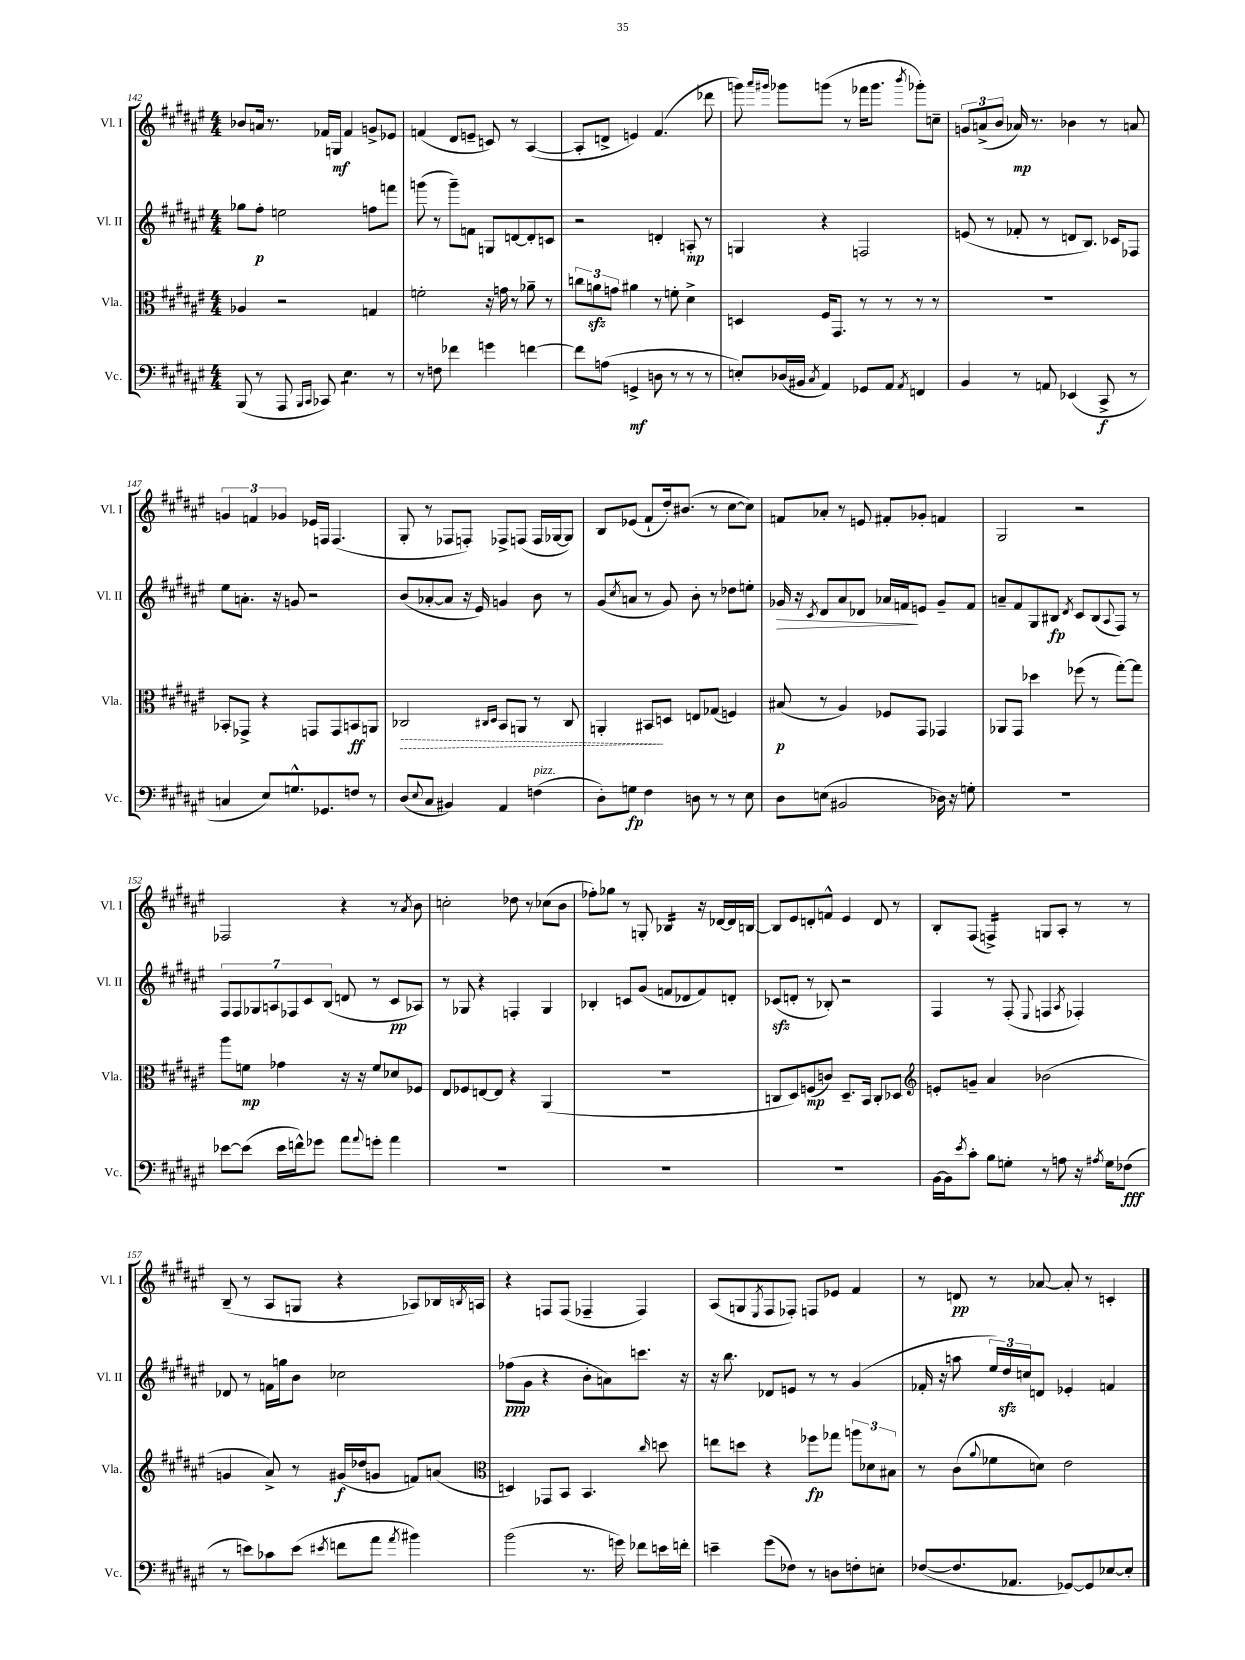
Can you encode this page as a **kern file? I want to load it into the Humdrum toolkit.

**kern	**kern	**kern	**kern
*staff4	*staff3	*staff2	*staff1
*clefF4	*clefC3	*clefG2	*clefG2
*k[f#c#g#d#a#e#]	*k[f#c#g#d#a#e#]	*k[f#c#g#d#a#e#]	*k[f#c#g#d#a#e#]
*M4/4	*M4/4	*M4/4	*M4/4
(8BBB	4A-	8gg-	8b-
8r	.	8ff#'	16a
.	.	.	8.r
8AAA#	2r	2ee	.
16qqBBB	.	.	.
16qqCC#	.	.	.
8CC-)	.	.	16f-
.	.	.	16G
4.E#	.	.	4f-
.	4G	8ff	8g^
8r	.	8fff	8e-
=	=	=	=
8r	2f'	(8ggg	(4f
8F	.	8r	.
4f-	.	8ggg~)	8d#
.	.	8f	8e~
4g	16r	8G	8c)
.	16g	.	.
.	8r	[8d	8r
[4f	8a-~	8d']	([4A#
.	8r	8c	.
=	=	=	=
8f]	12cc	2r	8A#']
.	12a	.	.
(8A	.	.	8d^
.	12g	.	.
4GG^	4a#	.	4e)
8D	8r	4d'	(4.f#
8r	8f'	.	.
8r	4d#^	8A'	.
8r	.	8r	8ddd-
=	=	=	=
8E')	4D	4G	8ggg)
.	.	.	16qqaaa#
.	.	.	16qqggg#
(16D-	.	.	8ggg-
16BB#	.	.	.
8qC#	.	.	.
4AA#)	16F#	4r	(8ggg
.	8.GG#	.	.
.	.	.	8r
8GG-	8r	2F	16fff-
.	.	.	8.ggg
8AA#	8r	.	.
8qAA#	.	.	8qbbb
4FF	8r	.	8ggg-')
.	8r	.	8cc~
=	=	=	=
4BB	1r	(8e	12g
.	.	.	(12a^
.	.	8r	.
.	.	.	12b
8r	.	8f-'	16a-)
.	.	.	8.r
8AA	.	8r	.
(4EE-	.	8d	4b-
.	.	8.B)	.
8CC#^	.	.	8r
.	.	16c-	.
8r	.	8F-	8a
=	=	=	=
4C	8BB-'	8ee#	6g
.	8GG-^	8.a'	.
.	.	.	6f
8E#)	4r	.	.
.	.	16r	.
.	.	.	6g-
8.G^^	.	8g	.
.	8GG	2r	16e-
8.GG-	.	.	16F
.	8GG	.	(4.F
8F	8BB	.	.
8r	8AA	.	.
=	=	=	=
(8D#	2C-	(8b	8G#'
8qqE#	.	.	.
8C#	.	[8a-'	8r
4BB#)	.	8a-]	8F-
.	.	16r	8F')
.	.	16e#)	.
.	16qqC#	.	.
.	16qqD#	.	.
4AA#	8BB	4g	8F-^
.	8AA	.	(8F
(4F	8r	8b	16F
.	.	.	[16G-
.	8C#	8r	8G-])
=	=	=	=
8D#')	4AA'	(8g#	8B
.	.	8qcc#	.
8G	.	8a	(8e-
4F#	8BB#	8r	8f#`
.	8D	8g#)	16dd#')
.	.	.	(8.b#
8D	8E	8b'	.
8r	(8G-	8r	8r
8r	4F)	8dd-	[8cc#
8E#	.	8ee'	8cc#])
=	=	=	=
8D#	(8B#	16g-	8f
.	.	16r	.
.	.	8qc#	.
(8E	8r	8d#	8a-'
2BB#	4A#)	8a#	8r
.	.	8d-	8e
.	8F-	16a-	8f#'
.	.	16f	.
.	8GG#	8e	8g-'
16D-)	4GG-	8g-~	4f
16r	.	.	.
8G'	.	8f	.
=	=	=	=
1r	8AA-	8a~	2G#
.	8GG#	8f#	.
.	4dd-	8G#	.
.	.	8B#	.
.	.	8qd#	.
.	(8ff-	8c#	2r
.	8r	(8B#	.
.	.	8qqA#	.
.	[8gg#')	8F#)	.
.	8gg#]	8r	.
=	=	=	=
[8e-	8aa#	14F#	2F-
.	.	14F#	.
(8e-]	8f	.	.
.	.	14G-	.
.	.	14A	.
16e-	4g-	.	.
.	.	14F-	.
16f^^)	.	.	.
.	.	14c#	.
8g-	.	.	.
.	.	(14B	.
8a#	16r	8d	4r
.	16r	.	.
8qqa#	.	.	.
8g'	8f	8r	.
4a#	8d-	8c#	8r
.	.	.	8qa#
.	8F-	8A-)	8b
=	=	=	=
1r	8E#	8r	2cc'
.	8F-	8G-	.
.	[8E	4r	.
.	8E]	.	.
.	4r	4F'	8dd-
.	.	.	8r
.	(4AA#	4G-	(8cc-
.	.	.	8b
=	=	=	=
1r	1r	4B-'	8ff-')
.	.	.	8gg-
.	.	8c	8r
.	.	(8g#	8G'
.	.	8f	4B-
.	.	8d-	.
.	.	8f)	16r
.	.	.	[16d-
.	.	8d'	16d-]
.	.	.	[16B
=	=	=	=
1r	8C	(8c-	8B]
.	8D#)	8d'	8e#
.	(8F	8r	8d'
.	8c)	8B-')	8f^^
.	8.D#~	2r	4e#
.	16BB	.	.
.	8C'	.	8d
.	8D-	.	8r
=	=	=	=
*	*clefG2	*	*
[16BB	8e'	4F#	8B'
16BB]	.	.	.
8qe#	.	.	.
8c#'	8g~	.	(8F#
8B	4a#	8r	4F^)
8G'	.	(8F#'	.
.	.	8qqE#	.
8r	(2b-	4F	8G
8A	.	.	8A#'
.	.	8qA#	.
16r	.	4F-')	8r
8qA#	.	.	.
16G	.	.	.
(8F-	.	.	8r
=	=	=	=
8r	4g	8d-	(8B~
8e)	.	8r	8r
8c-	8a#^)	16f	8A#
.	.	16gg	.
(8e	8r	8b	8G
8qe#	.	.	.
8f	(16g#	2cc-	4r
.	16dd-	.	.
8a#	8g	.	.
8qa#	.	.	.
4b#)	8f)	.	8A-)
.	(8a	.	16B-
.	.	.	8qB
.	.	.	16A
=	=	=	=
*	*clefC3	*	*
(2b	4D)	(8ff-	4r
.	.	8g#	.
.	8GG-	4r	8F
.	8BB	.	(8F
8.r	4.BB	8b'	4F-~
.	.	8a)	.
16g)	.	.	.
8f-	.	8.ccc	4F-)
.	16qqcc#	.	.
16e	8dd	.	.
16f'	.	16r	.
=	=	=	=
4e~	8ee	16r	(8A#
.	.	8.bb	.
.	8dd	.	8G
.	.	.	8qE#
(8g#	4r	8d-	8F#
8F-)	.	8e	8F-')
8r	8ff-	8r	8F
8D	8gg-	8r	8e-
8F'	12aa	(4g#	4f#
.	12d-	.	.
8E'	.	.	.
.	12B#	.	.
=	=	=	=
([8F-	8r	16f-'	8r
.	.	16r	.
8.F-]	(8c#	8aa	8d
.	8qqa#	.	.
.	8f-	24ee#)	8r
.	.	24dd#	.
8.AA-	.	.	.
.	.	24cc	.
.	8d)	8d	[8a-
[8GG-)	2e#	4e-'	8a-']
8GG-]	.	.	8r
[8E-	.	4f	4c'
8E-']	.	.	.
==	==	==	==
*-	*-	*-	*-
